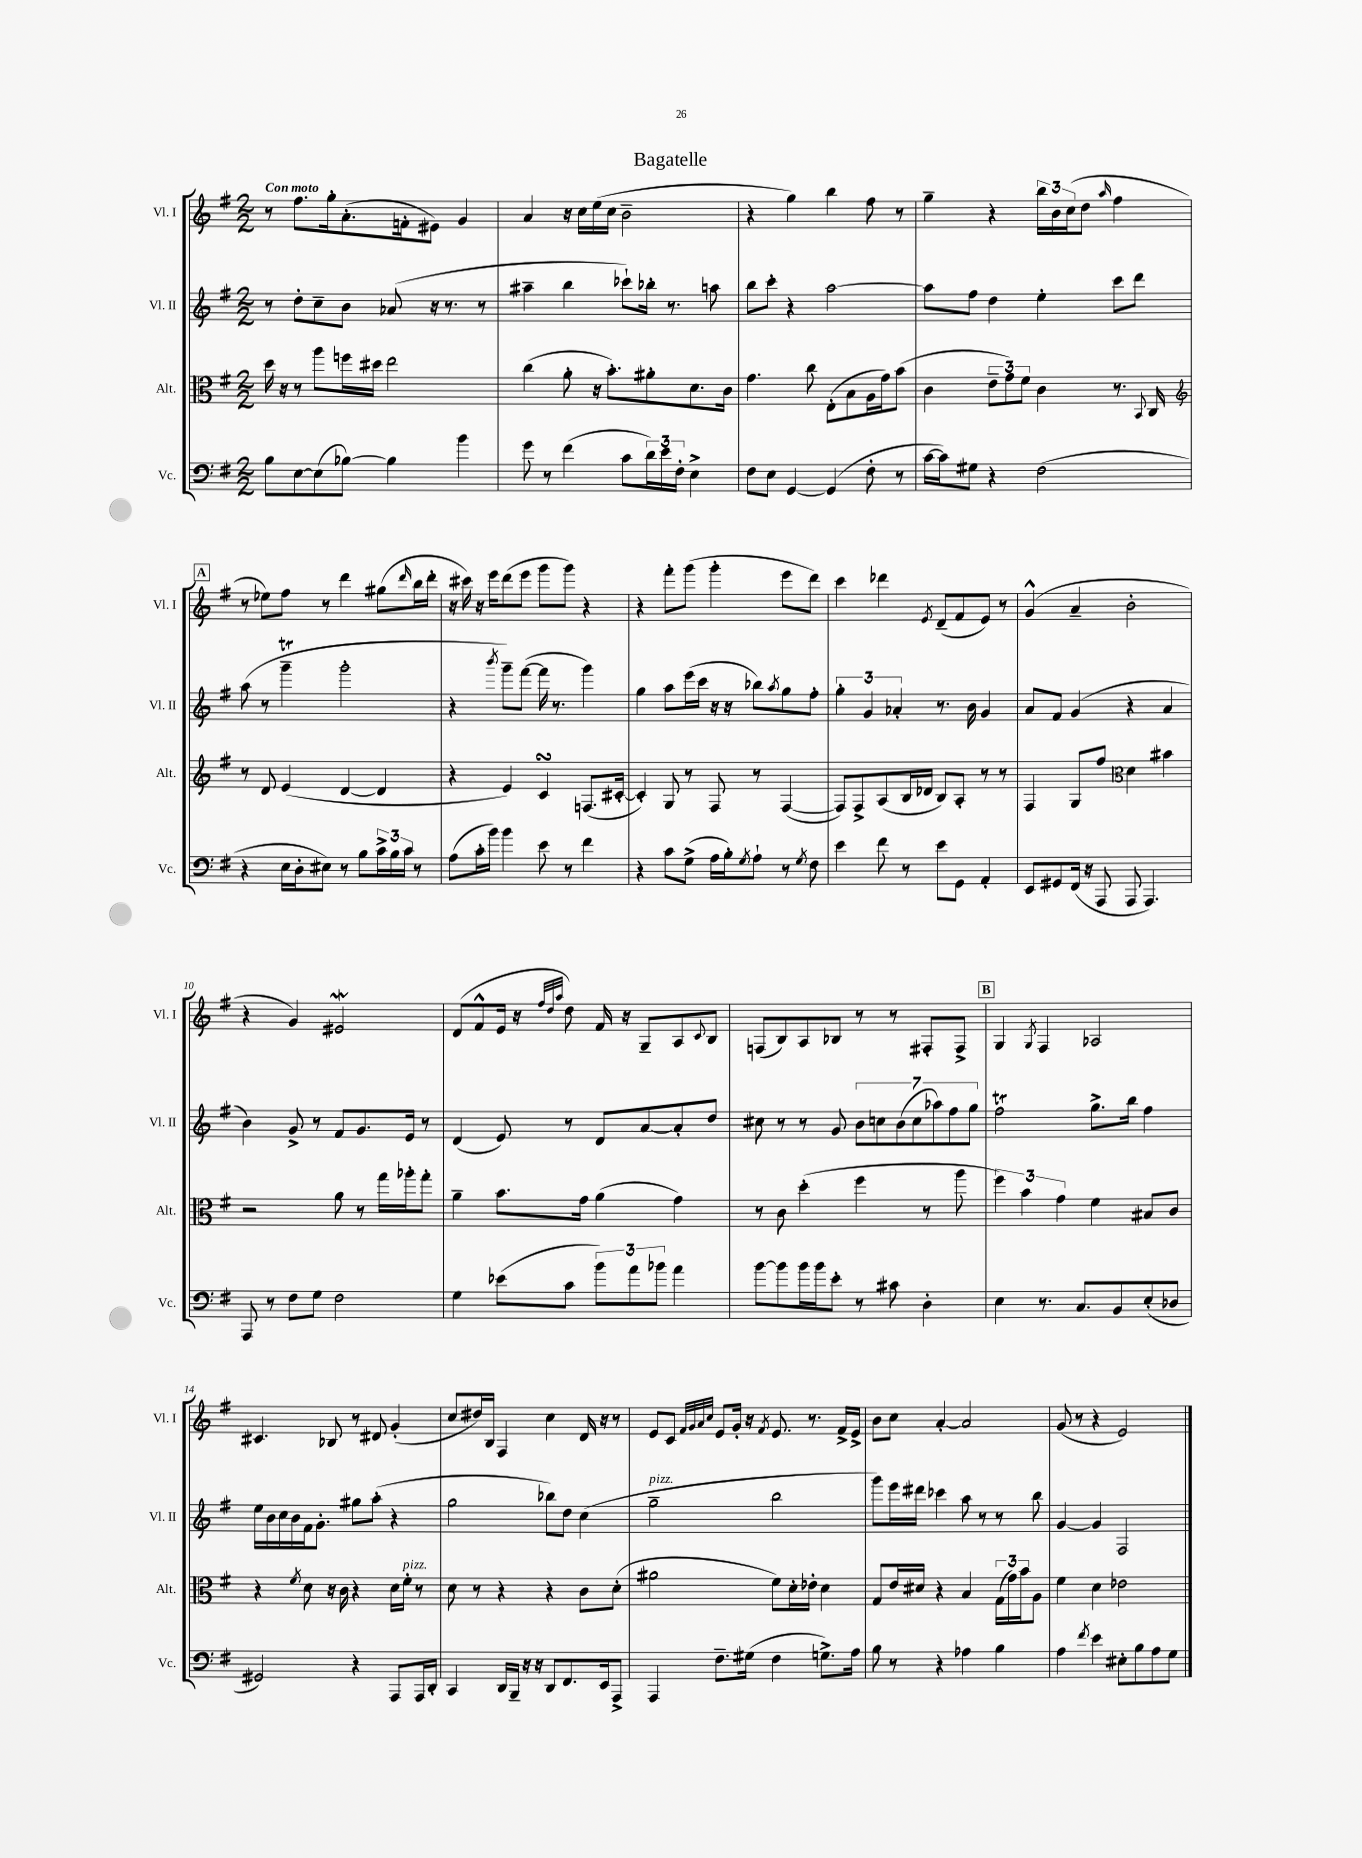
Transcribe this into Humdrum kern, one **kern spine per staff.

**kern	**kern	**kern	**kern
*staff4	*staff3	*staff2	*staff1
*clefF4	*clefC3	*clefG2	*clefG2
*k[f#]	*k[f#]	*k[f#]	*k[f#]
*M2/2	*M2/2	*M2/2	*M2/2
8B	16dd	8r	8r
.	16r	.	.
[8E	8r	8dd'	8.ff#
(8E]	8aa	8cc~	.
.	.	.	16gg'
[8B-)	16ff	8b	(8.a'
.	16dd#	.	.
4B-]	2ee	(8a-	.
.	.	.	16f'
.	.	16r	8e#)
.	.	8.r	.
4b	.	.	4g
.	.	8r	.
=	=	=	=
8g	(4cc	4aa#~	4a
8r	.	.	.
(4f#	8a'	4bb	16r
.	.	.	16cc
.	16r	.	(16ee
.	8.b')	.	16cc
8c	.	8ccc-`)	2b~
24d)	8a#'	16bb-'	.
24e	.	.	.
.	.	8.r	.
24F#'	.	.	.
4E^	8.d	.	.
.	.	8aa	.
.	16c	.	.
=	=	=	=
8F#	4.g	8bb	4r
8E	.	8ccc'	.
[4GG	.	4r	4gg)
.	8cc	.	.
(4GG]	(8E'	[2aa	4bb
.	8B	.	.
8F#'	16A	.	8ff#
.	16g)	.	.
8r	(8b	.	8r
=	=	=	=
[16c	4c	8aa]	4gg~
16c])	.	.	.
8G#	.	8ff#	.
4r	12e~	4dd	4r
.	12g)	.	.
.	12f#	.	.
(2F#	4c	4ee'	24bb
.	.	.	24b
.	.	.	(24cc
.	.	.	8dd
.	.	.	16qqaa
.	8.r	8ccc	4ff#
.	.	8ddd	.
.	8qqBB	.	.
.	16C	.	.
=	=	=	=
*	*clefG2	*	*
4r	8r	(8aa	8r
.	8d	8r	8ee-)
16E	(4e	4ggg~	8ff#
16D'	.	.	.
8E#)	.	.	8r
8r	[4d	2ggg'	4ddd
8B	.	.	.
24c^	4d]	.	(8gg#
24B	.	.	.
24c	.	.	.
.	.	.	16qqddd
8r	.	.	16bb
.	.	.	16ddd'
=	=	=	=
(8A	4r	4r	16r
.	.	.	16ccc#)
16c'	.	.	16r
16b)	.	.	16eee
.	.	8qbbb	.
4b	4e)	8ggg~)	(8ddd
.	.	([8fff#	8eee
8e	4c	16fff#]	8ggg
.	.	8.r	.
8r	.	.	8ggg)
4f#	(8.F	4ggg)	4r
.	[16c#'	.	.
=	=	=	=
4r	4c#'])	4gg	4r
8c	8G	8aa	8fff#'
(8G^	8r	(16eee	(8ggg
.	.	16ccc	.
16A	8F#	16r	4ggg'
16B')	.	16r	.
8qG	.	.	.
8A`	8r	8bb-)	.
.	.	8qaa	.
8r	([4F#	8gg	8eee
8qG	.	.	.
8F#	.	8ff#'	8ddd)
=	=	=	=
4e	8F#])	6gg'	4ccc
.	8F#^	.	.
.	.	6g	.
8f#	(8A	.	4ddd-
.	.	6a-'	.
8r	16B	.	.
.	16d-	.	.
.	.	.	8qe
8e	8B)	8.r	(8d~
8GG	8A'	.	8f#
.	.	16b	.
4AA'	8r	4g	8e)
.	8r	.	8r
=	=	=	=
8EE	4F#	8a	(4g^^
8GG#	.	8f#	.
(16FF#	8G	(4g	4a~
16r	.	.	.
8AAA	8ff#	.	.
*	*clefC3	*	*
8AAA	4d	4r	2b'
4.AAA)	.	.	.
.	4b#	4a	.
=	=	=	=
8AAA	2r	4b)	4r
8r	.	.	.
8F#	.	8g^	4g)
8G	.	8r	.
2F#	8a	8f#	2e#
.	8r	8.g	.
.	16gg	.	.
.	16aa-'	16e	.
.	8gg'	8r	.
=	=	=	=
4G	4a~	(4d	(8d
.	.	.	8f#^^
(8e-	8.b	8e)	16e
.	.	.	16r
.	.	.	32qqff#
.	.	.	32qqdd
.	.	.	32qqaa
8c	.	8r	8dd)
.	16g	.	.
12b)	(4a	8d	16f#
.	.	.	16r
12a	.	.	.
.	.	[8a	8G~
12b-	.	.	.
4a	4g)	8a']	8A
.	.	.	8qqc
.	.	8dd	8B
=	=	=	=
[8b	8r	8cc#	(8F
8b]	8c	8r	8B)
16b	(4dd'	8r	8A
16b	.	.	.
8e'	.	8g	8B-
8r	4ff#	14b	8r
.	.	14cc	.
8c#	.	.	8r
.	.	(14b	.
.	.	14cc	.
4D'	8r	.	8F#'
.	.	14aa-)	.
.	.	14ff#	.
.	8aa	.	8F#^
.	.	14gg	.
=	=	=	=
4E	6ff#)	2ff#	4G
.	6b	.	.
.	.	.	8qG
8.r	.	.	4F#
.	6g	.	.
8.C	.	.	.
.	4f#	8.gg^	2A-
8BB	.	.	.
.	.	16bb	.
(8E'	8B#	4ff#	.
8D-	8c	.	.
=	=	=	=
2GG#)	4r	16ee	4.c#
.	.	16b	.
.	.	16cc	.
.	.	16b	.
.	8qf#	.	.
.	8d	16f#	.
.	.	8.g'	.
.	16r	.	8B-
.	16c	.	.
4r	4r	8gg#	8r
.	.	(8aa'	8d#
8AAA	16d	4r	(4g'
.	16f#'	.	.
16AAA	8r	.	.
16DD'	.	.	.
=	=	=	=
4CC	8d	2gg	8cc
.	8r	.	16dd#)
.	.	.	16B
16DD	4r	.	4F#
16BBB~	.	.	.
16r	.	.	.
16r	.	.	.
8DD	4r	8bb-)	4cc
8.FF#	.	8dd	.
.	8c	(4cc	16d
16EE	.	.	16r
8AAA^	(8d'	.	8r
=	=	=	=
4AAA	2a#	2gg~	8e
.	.	.	8c
.	.	.	32qqf#
.	.	.	32qqg
.	.	.	32qqa
.	.	.	32qqcc
8.F#~	.	.	8e
.	.	.	16g'
(16G#	.	.	16r
.	.	.	8qf#
4F#	8f#)	2bb	8.e
.	16d'	.	.
.	16e-'	.	8.r
8.G^)	4d	.	.
.	.	.	16f#^
16A	.	.	16e^
=	=	=	=
8B	8G	8ggg)	8b
8r	16e	16eee	8cc
.	16d#	16ddd#	.
4r	4r	4ccc-	[4a'
4A-	4B	8aa	2a]
.	.	8r	.
4B	(24G	8r	.
.	24g)	.	.
.	24b	.	.
.	8A	8bb	.
=	=	=	=
4A	4f#	[4g	(8g
.	.	.	8r
8qf#	.	.	.
4e	4d	4g]	4r
8E#'	2e-	2F#	2e)
8B	.	.	.
8A	.	.	.
8G	.	.	.
==	==	==	==
*-	*-	*-	*-
